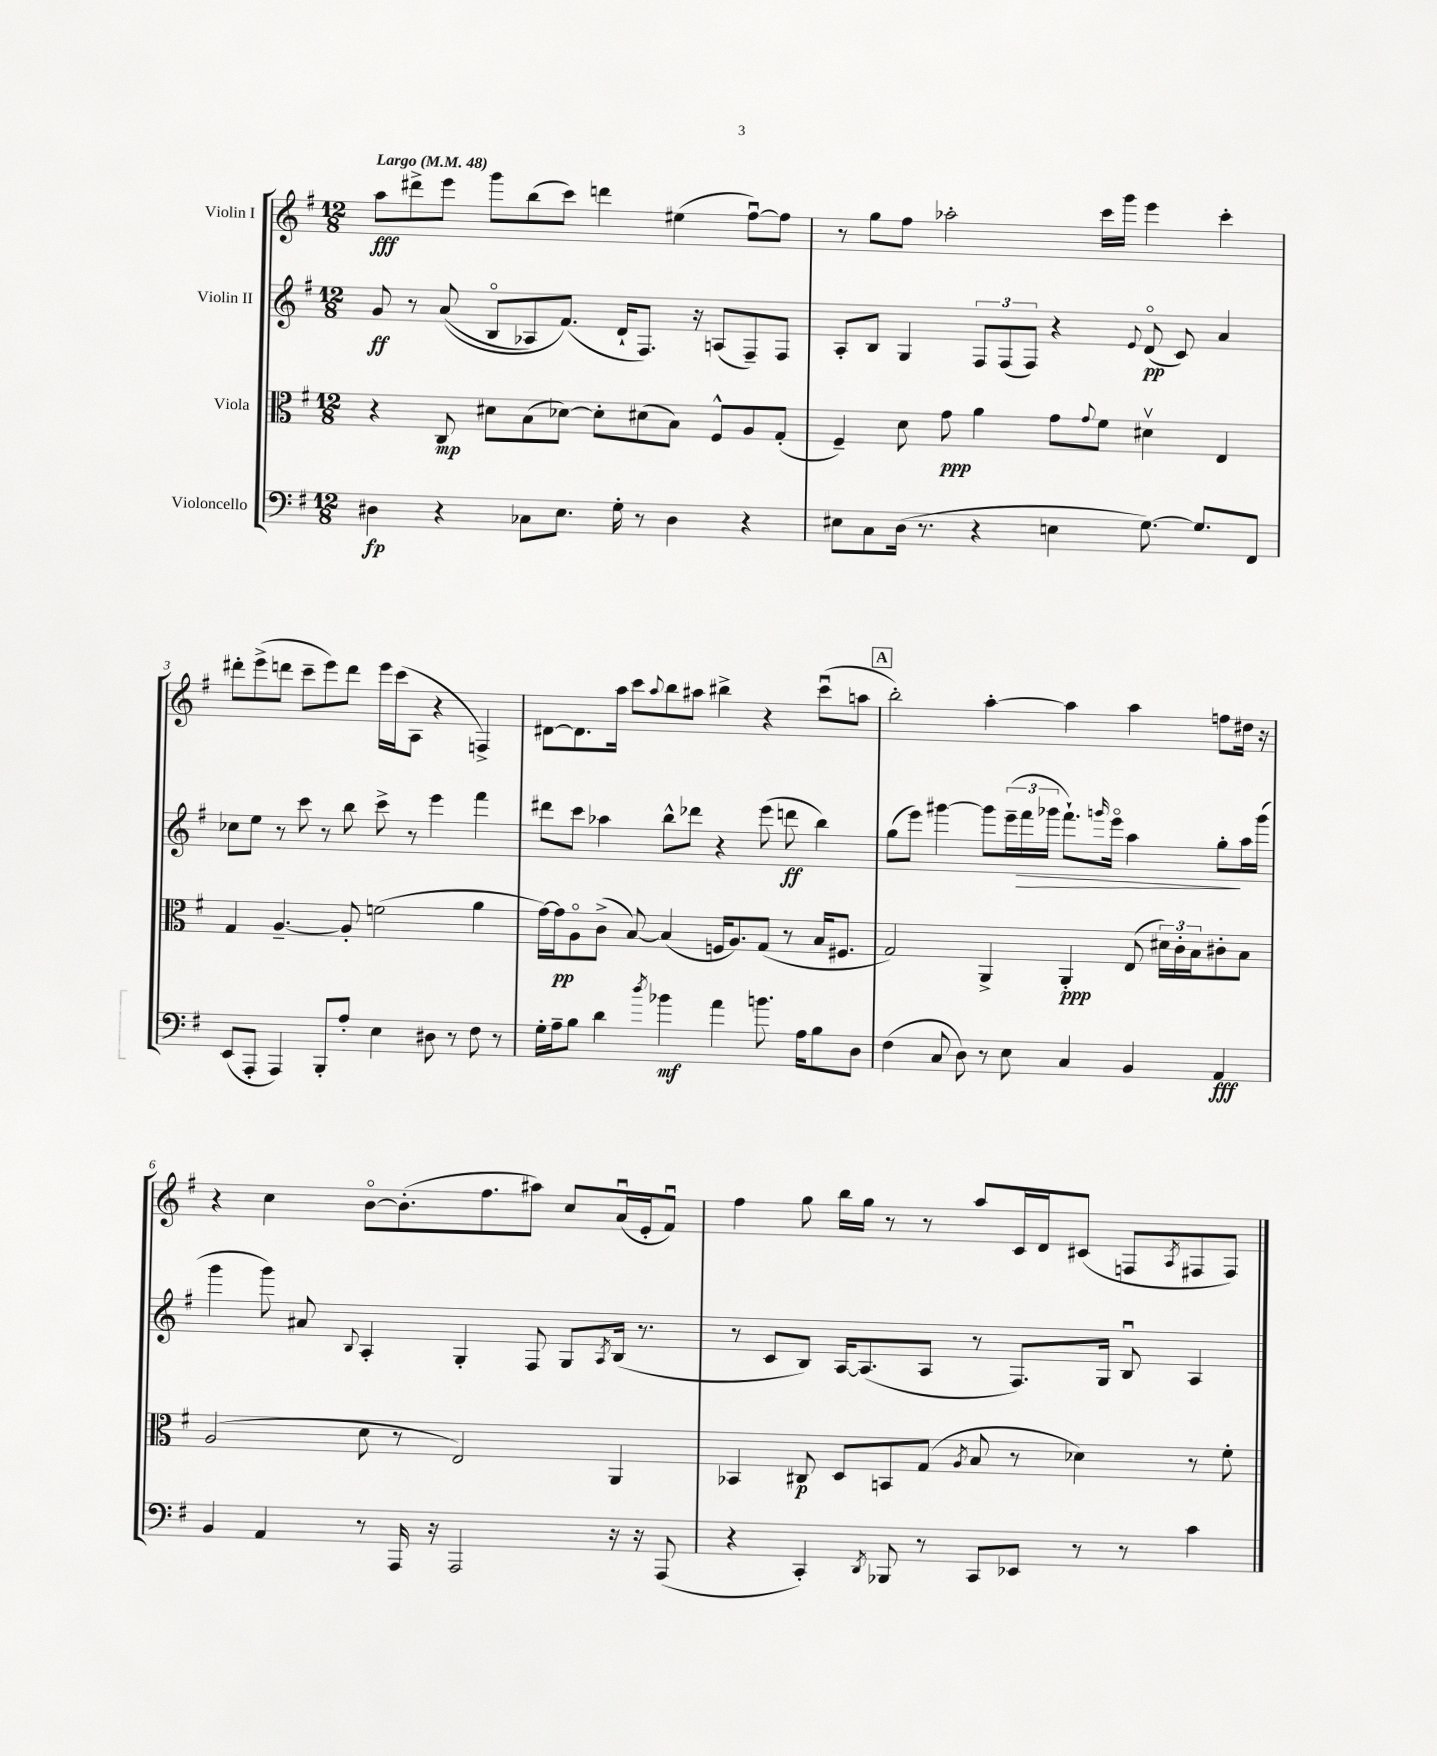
<<
\new StaffGroup <<
\new Staff = "s0" \with { instrumentName = "Violin I" } {
    \clef treble \key g \major \numericTimeSignature \time 12/8 \tempo "Largo" 4 = 48
    a''8\fff dis'''8-> e'''8 g'''8 b''8( c'''8) d'''4 eis''4( fis''8~\downbow) fis''8 |
    r8 g''8 fis''8 aes''2-. c'''16 g'''16 e'''4 c'''4-. |
    dis'''8-. e'''8->( d'''8 c'''8-- e'''8) d'''8 e'''16 c'''16( a8 r4 f4->) |
    dis'8~ dis'8. a''16 c'''8 \appoggiatura { a''8 } b''8 ais''8 bis''4-> r4 c'''8\downbow( a''8 |
    \mark \markup { \box "A" } b''2-.) a''4~-. a''4 a''4 f''8 dis''16 r16 |
    r4 c''4 b'8~\flageolet b'8.-.( fis''8. ais''8) c''8 a'16\downbow( e'16-. fis'8\downbow) |
    fis''4 g''8 b''16 g''16 r8 r8 a''8 c'16 d'16 cis'8( f8 \acciaccatura { a8 } fis8 fis8) \bar "|." |
}
\new Staff = "s1" \with { instrumentName = "Violin II" } {
    \clef treble \key g \major \numericTimeSignature \time 12/8
    g'8\ff r8 a'8(\( b8\flageolet aes8) fis'8.(\) d'16-! fis8.) r16 a8( fis8--) fis8 |
    a8-. b8 g4 \tuplet 3/2 { fis8 fis8( fis8) } r4 \appoggiatura { e'8 } d'8\flageolet\pp( c'8) a'4 |
    ces''8 e''8 r8 c'''8 r8 b''8 c'''8-> r8 e'''4 fis'''4 |
    dis'''8 c'''8 aes''4 b''8-^ des'''8 r4 e'''8( d'''8\ff b''4) |
    \mark \markup { \box "A" } g''8( e'''8) gis'''4~ gis'''8 \tuplet 3/2 { e'''16--( fis'''16\> ges'''16 } fis'''8.-!) \grace { g'''16 } e'''16\flageolet a''4 g''8-.\! a''16 g'''16( |
    g'''4 g'''8) ais'8 \appoggiatura { b8 } a4-. g4-. fis8 g8 \acciaccatura { a8 } b16( r8. |
    r8 c'8 b8) a16~ a8.( a8 r8 fis8.) g16 b8\downbow a4 \bar "|." |
}
\new Staff = "s2" \with { instrumentName = "Viola" } {
    \clef alto \key g \major \numericTimeSignature \time 12/8
    r4 c8\mp dis'8 b8( des'8~) des'8-. dis'8( b8) fis8-^ a8 g8-.( |
    fis4--) d'8 g'8\ppp a'4 g'8 \appoggiatura { g'8 } fis'8 dis'4\upbow e4 |
    g4 a4.~-- a8-. f'2( a'4 |
    g'16~) g'16\pp a8\flageolet c'8->( b8~) b4( f16 a8.) g8( r8 b16 fis8. |
    \mark \markup { \box "A" } g2) a,4-> a,4-.\ppp e8( \tuplet 3/2 { dis'16) c'16-. b16 } cis'8-. b8 |
    a2( d'8 r8 e2) a,4 |
    bes,4 cis8\p d8 b,8 g8( \acciaccatura { a8 } b8 r8 des'4) r8 fis'8-. \bar "|." |
}
\new Staff = "s3" \with { instrumentName = "Violoncello" } {
    \clef bass \key g \major \numericTimeSignature \time 12/8
    dis4\fp r4 ces8 e8. g16-. r8 dis4 r4 |
    eis8 c8 d16( r8. r4 e4 g8.~) g8. fis,8 |
    e,8( a,,8-. a,,4) b,,8-. a8-. e4 dis8 r8 fis8 r8 |
    g16-. a16-- b8 d'4 \acciaccatura { d''8 } bes'4\mf a'4 b'8. a16 b8 d8 |
    \mark \markup { \box "A" } fis4( c8 d8) r8 e8 c4 b,4 a,4\fff |
    b,4 a,4 r8 a,,16 r16 a,,2 r16 r16 a,,8( |
    r4 c,4-.) \acciaccatura { d,8 } bes,,8 r8 c,8 ees,8 r8 r8 c'4 \bar "|." |
}
>>
>>
